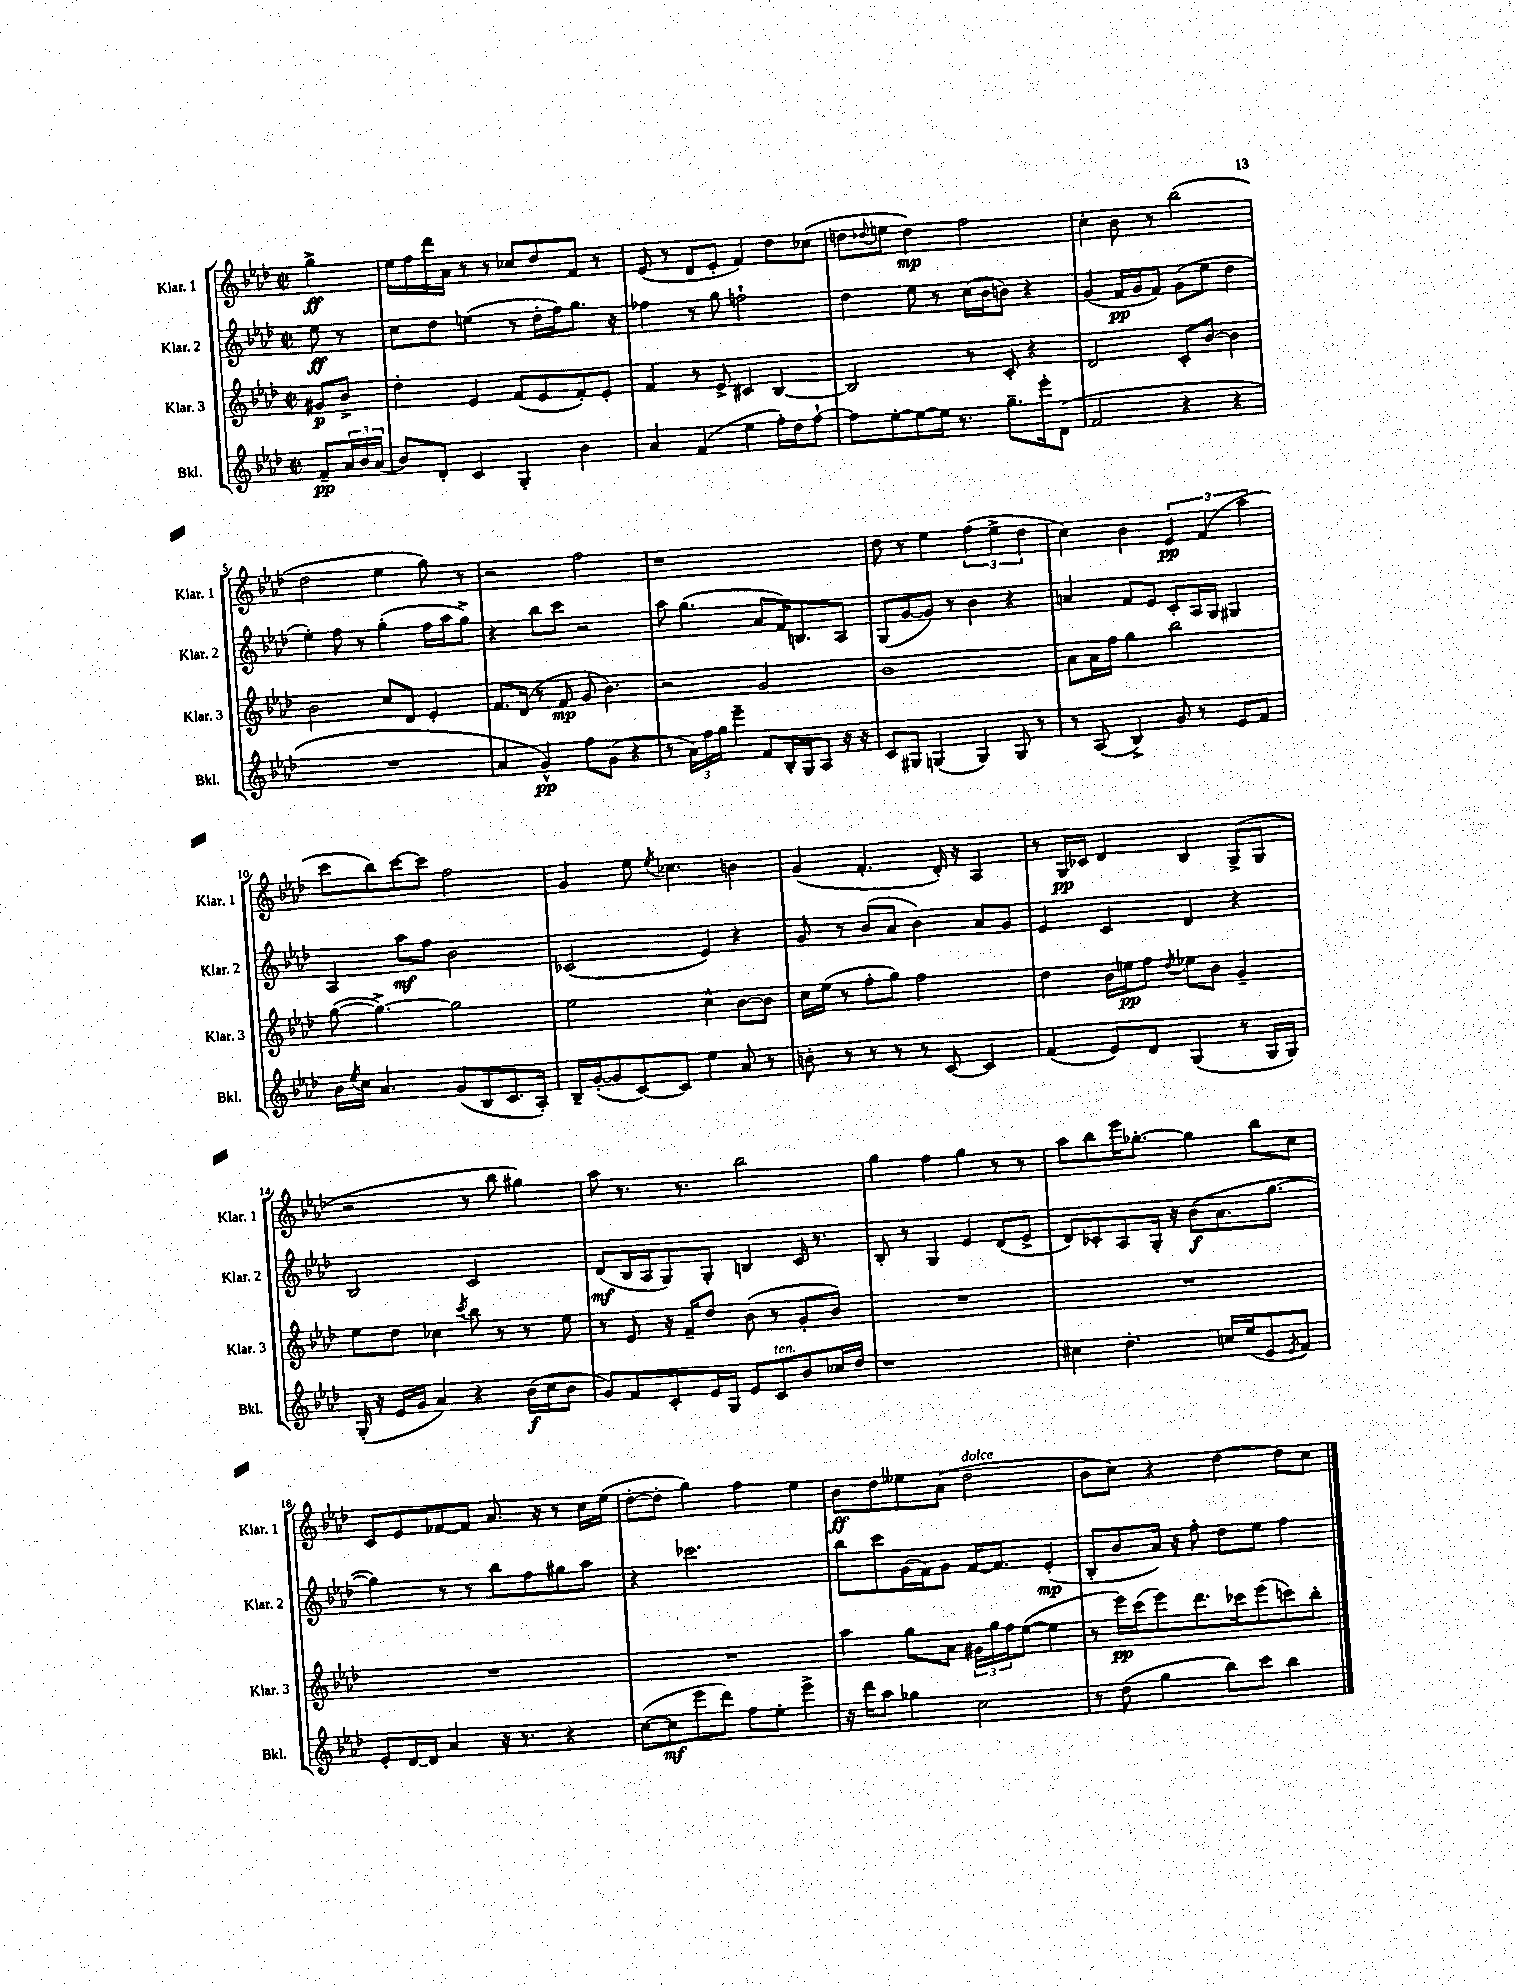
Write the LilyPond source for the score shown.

<<
\new StaffGroup <<
\new Staff = "s0" \with { instrumentName = "Klar. 1" shortInstrumentName = "Klar. 1" } {
    \clef treble \key aes \major \defaultTimeSignature \time 2/2 \partial 4
    g''4->\ff |
    ees''16 f''16 des'''16 aes'16 r8 r8 ces''8 des''8 f'8 r8 |
    ees'8( r8 des'8 ees'8-. f'4) des''8 ces''8( |
    d''8 \appoggiatura { des''8 } e''8 des''4\mp) f''2 |
    c''4-. bes'8 r8 bes''2( |
    des''2 ees''4 g''8) r8 |
    r2 f''2 |
    r1 |
    des''8 r8 ees''4 \tuplet 3/2 { f''4( ees''4-> des''4 } |
    c''4) bes'4 \tuplet 3/2 { ees'4\pp f'4( aes''4 } |
    c'''8 bes''8) c'''8~ c'''8 f''2 |
    g'4 ees''8 \acciaccatura { ees''8 } ces''4. b'4 |
    g'4( f'4.-. des'16-.) r16 aes4 |
    r8 g16\pp ces'16 des'4 bes4 g8->( g8 |
    r2 r8 bes''8 gis''4) |
    aes''8 r8. r8. bes''2 |
    g''4 f''4 g''4 r8 r8 |
    aes''8 bes''8 ees'''16 ges''8.~-. ges''4 bes''8 c''8 |
    c'8 ees'8 fes'8~ fes'8 aes'8. r16 r8 c''16 ees''16( |
    des''8~-. des''8-. g''4) f''4 ees''4 |
    bes'8\ff des''8 eeses''8 aes'8( des''2^\markup { \italic "dolce" } |
    bes'8 c''8) r4 des''4~ des''8 c''8 \bar "|." |
}
\new Staff = "s1" \with { instrumentName = "Klar. 2" shortInstrumentName = "Klar. 2" } {
    \clef treble \key aes \major \defaultTimeSignature \time 2/2 \partial 4
    ees''8\ff r8 |
    c''8 des''8 e''4( r8 des''16-. f''16) g''8. r16 |
    fes''4 r8 g''8 f''2-! |
    des''4 ees''8 r8 c''16( bes'16 b'8) r4 |
    g'4( f'16\pp g'16 f'8) g'8( ees''8 des''4 |
    ees''4-.) f''8 r8 g''4-.( f''16 aes''16 g''8->) |
    r4 bes''8 c'''8 r2 |
    aes''8 g''4.( aes'8 f'16) b8. aes8 |
    g8( g'8~ g'8) r8 bes'4 r4 |
    a'4 f'8 ees'8 c'8-. aes16 g16 gis4 |
    aes4 aes''8\mf f''8 bes'2 |
    ces'2( ees'4) r4 |
    g'8 r8 bes'8( aes'8 bes'4) aes'8 g'8 |
    ees'4 c'4 des'4 r4 |
    bes2 c'2 |
    des'8\mf( bes16 aes16 g8) g8-. b4 c'16 r8. |
    bes8-. r8 g4 ees'4 des'8( ees'8-> |
    des'8) ces'8-. aes8 g16-. r16 bes'8\f( aes'8. g''8.~ |
    g''4) r8 r8 bes''8 f''8 gis''8 aes''8 |
    r4 ces'''2. |
    bes''8 c'''8 g'16( f'16) g'8 f'16~ f'8. ees'4-.\mp( |
    bes8-. bes'8 aes'16) r16 f''8-. des''8 ees''8 f''4 \bar "|." |
}
\new Staff = "s2" \with { instrumentName = "Klar. 3" shortInstrumentName = "Klar. 3" } {
    \clef treble \key aes \major \defaultTimeSignature \time 2/2 \partial 4
    gis'8\p bes'8-> |
    des''4-. ees'4 f'8( ees'8 f'8-.) ees'8-. |
    f'4 r8 ees'8-> cis'4 bes4~ |
    bes2 r8 c'8-. r4 |
    des'2 c'8-. bes'8~ bes'4 |
    bes'2 c''8 des'8 ees'4-. |
    f'8. des'16( r8 f'8\mp g'8 bes'4.) |
    r2 g'2 |
    bes'1 |
    aes'8 aes'16 f''16 g''4 bes''2 |
    g''8~( g''4.~->) g''2 |
    ees''2 c''4-^ bes'8~ bes'8 |
    c''16 ees''16( r8 f''8-. g''8) f''2 |
    des''4 bes'16 e''16\pp f''8 \acciaccatura { des''8 } ees''8 bes'8 g'4-- |
    ees''8 des''8 ces''4 \acciaccatura { c'''8 } bes''8 r8 r8 ees''8 |
    r8 ees'8 r16 f'16-- des''8 bes'8( r8 g'8-. bes'8) |
    R1 |
    R1 |
    R1 |
    R1 |
    aes''4 g''8 aes'8 \tuplet 3/2 { gis'16 g''16 f''16 } ees''8~( ees''4 |
    r8 ees'''16\pp) c'''16( ees'''8) des'''8. ces'''16 ees'''8( c'''8) bes''8-. \bar "|." |
}
\new Staff = "s3" \with { instrumentName = "Bkl." shortInstrumentName = "Bkl." } {
    \clef treble \key aes \major \defaultTimeSignature \time 2/2 \partial 4
    f'8--\pp \tuplet 3/2 { aes'16 bes'16 aes'16( } |
    bes'8) des'8-. c'4 g4-. bes'4 |
    aes'4 f'4( ees''4 f''16-.) des''16 f''8~-! |
    f''8 ees''8~-. ees''8~ ees''16 r8. g''8.-- ees'''16-. des'8( |
    f'2 r4 r4 |
    R1 |
    aes'4 g'4-^\pp) f''8 g'8( r4 |
    r8 \tuplet 3/2 { aes'16) f''16 g''16 } ees'''4-- f'8 bes16-. g16 aes8 r16 r16 |
    c'8 gis8 g4( g4) g8 r8 |
    r8 aes8( bes4->) g'8 r8 ees'8 f'8 |
    bes'16 \acciaccatura { ees''8 } c''16 aes'4. g'8( bes8 c'8. aes16-.) |
    bes16-- g'16~-.( g'8 c'8~) c'8 ees''4 aes'8 r8 |
    b'8-. r8 r8 r8 r8 c'8~ c'4 |
    f'4( ees'8) des'8 g4( r8 g16 g16) |
    g16-.( r16 ees'16 g'16 aes'4) r4 bes'16\f( c''16 bes'8 |
    g'8) f'8 c'8-. ees'16 g16 ees'8 c'8^\markup { \italic "ten." } bes'8 ces''16 des''16 |
    r1 |
    cis''4 des''4.-. c''16 ees''16( ees'8 \acciaccatura { ees'8 } f'8) |
    ees'8-. des'16~ des'16 aes'4 r16 r8. r4 |
    c''8~( c''8\mf ees'''8 des'''8) f''8 ees''8-. ees'''4-> |
    r16 des'''16 aes''8 ges''4 c''2 |
    r8 des''8( g''4 bes''8) c'''8 bes''4 \bar "|." |
}
>>
>>
